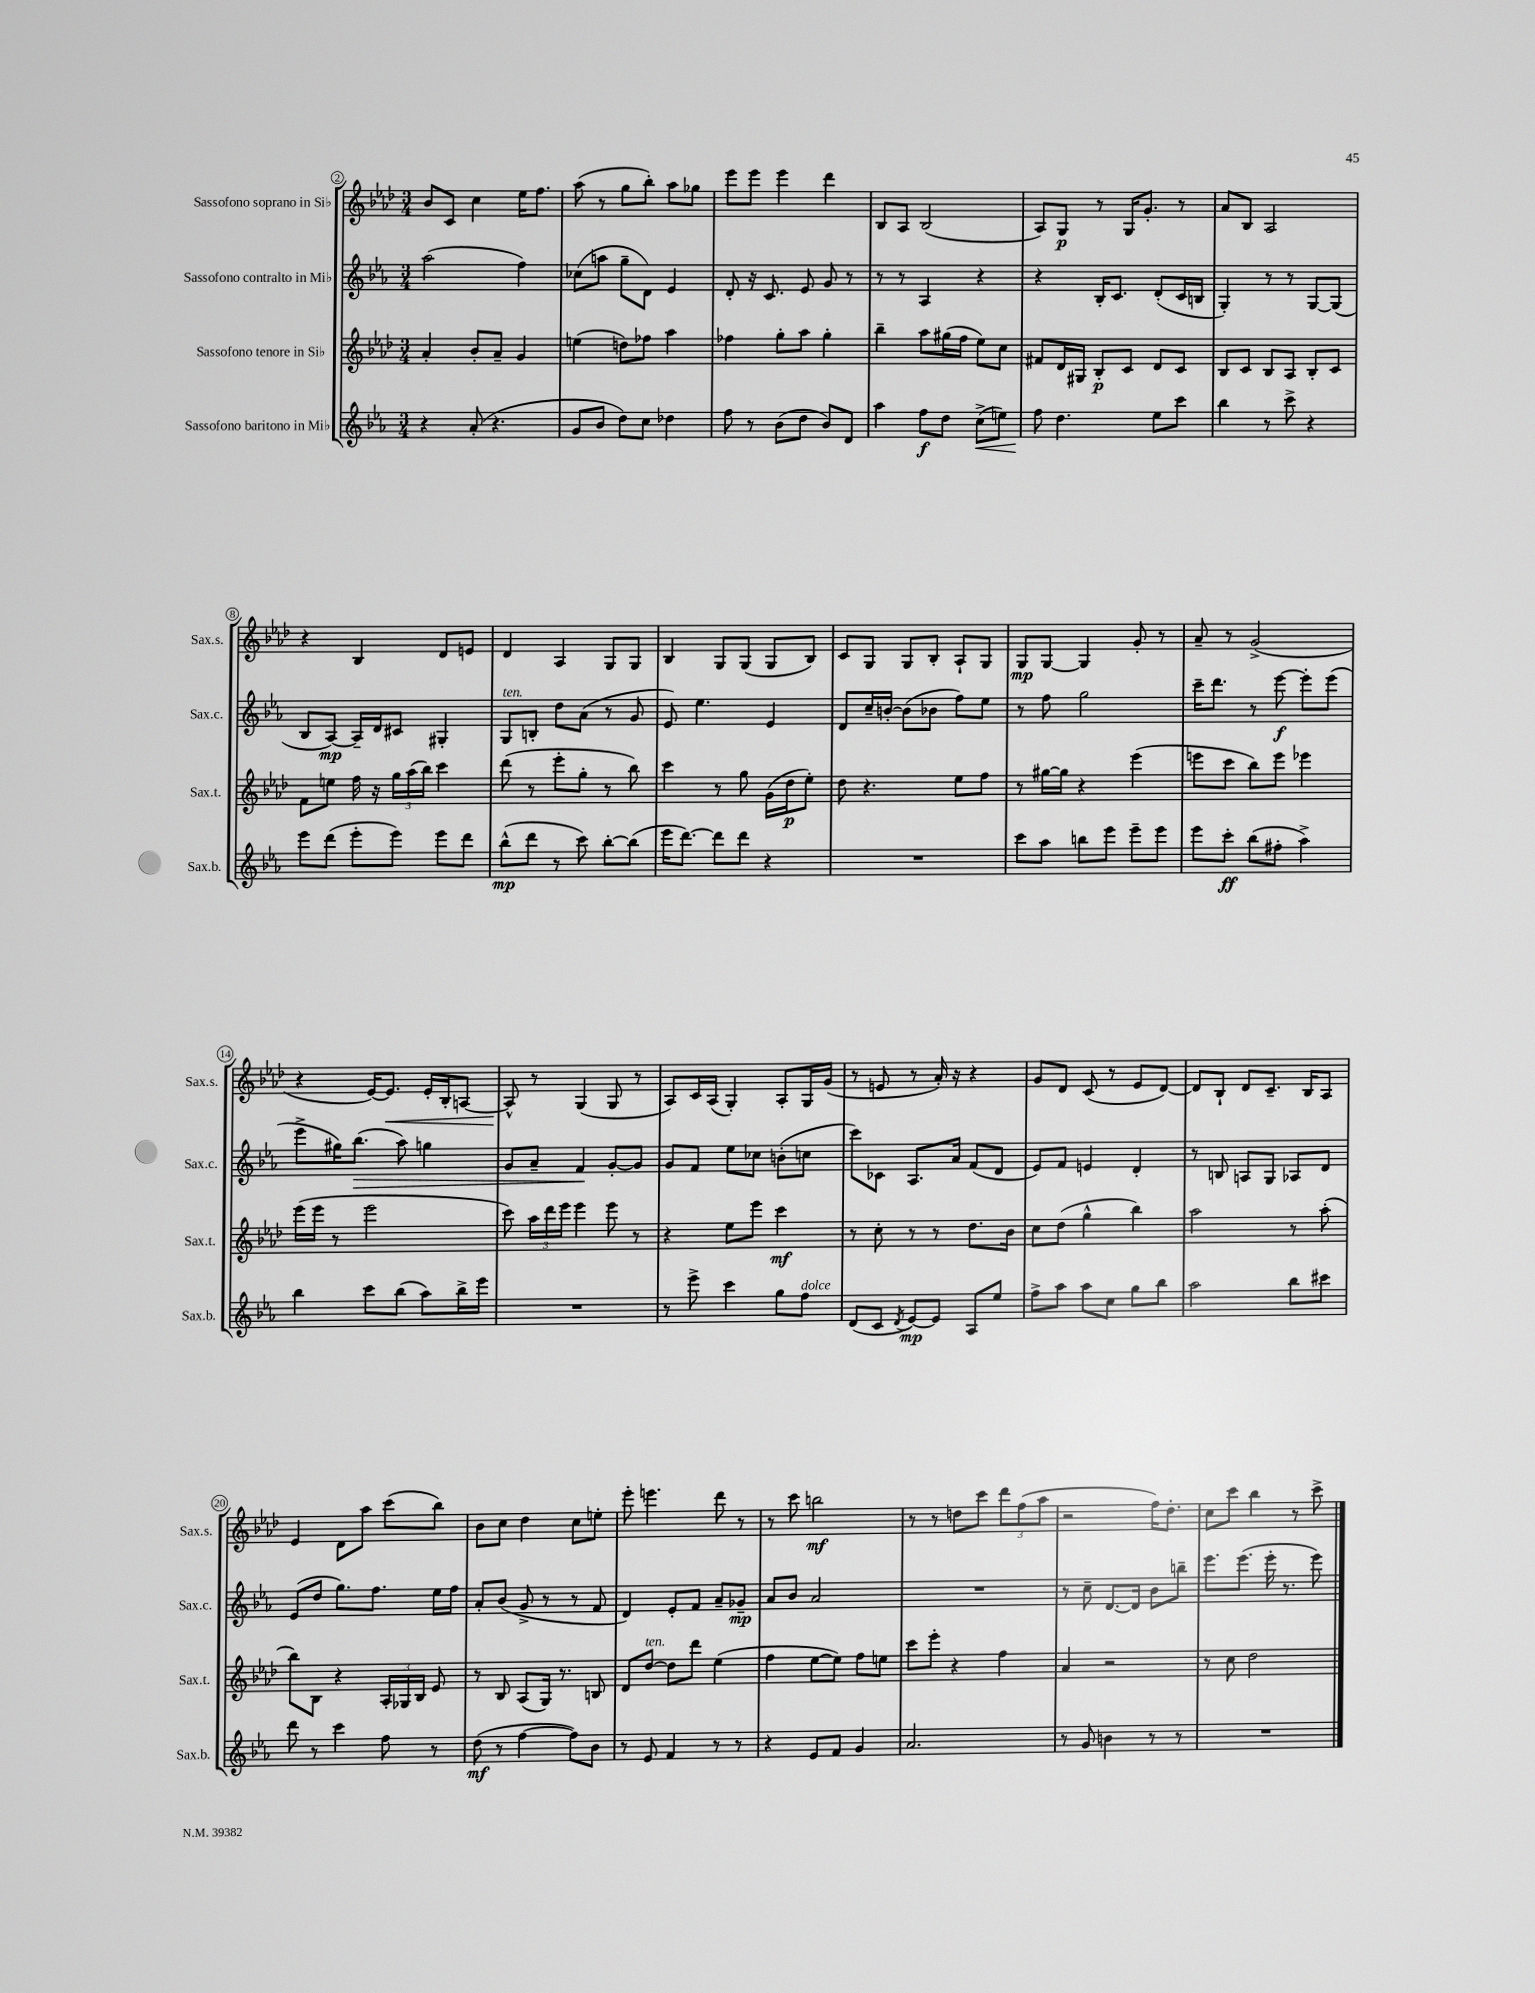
<<
\new StaffGroup <<
\new Staff = "s0" \with { instrumentName = "Sassofono soprano in Sib" shortInstrumentName = "Sax.s." } {
    \clef treble \key aes \major \numericTimeSignature \time 3/4
    \autoBeamOff bes'8[ c'8] c''4 ees''16[ f''8.] |
    aes''8( r8 g''8[ bes''8]-.) aes''8[ ges''8] |
    ees'''8[ ees'''8] ees'''4 des'''4 |
    bes8[ aes8] bes2( |
    aes8[) g8]\p r8 g16[ g'8.]-. r8 |
    aes'8[ bes8] aes2 |
    r4 bes4 des'8[ e'8] |
    des'4 aes4 g8[ g8] |
    bes4 g8[ g8]( g8[ bes8]) |
    c'8[ g8] g8[ bes8]-. aes8[-! g8] |
    g8[\mp g8]~ g4 g'8-. r8 |
    aes'8-- r8 g'2->( |
    r4 ees'16[~) ees'8.]\< ees'16[-. bes16-. a8]~ |
    a8-^\! r8 g4( g8 r8 |
    aes8[) c'16 aes16]( g4-.) aes8[-. g16 g'16]( |
    r8 e'8 r8 aes'16-.) r16 r4 |
    g'8[ des'8] c'8( r8 ees'8[ des'8]~) |
    des'8[ bes8]-! des'8[ c'8.]-- bes16[ aes8] |
    ees'4 des'8[ aes''8] c'''8[( bes''8]) |
    bes'8[ c''8] des''4 c''8[ e''8]-. |
    ees'''8-. e'''4. des'''8 r8 |
    r8 c'''8 b''2\mf |
    r8 r8 d''8[ c'''8] \tuplet 3/2 { des'''8[ f''8( aes''8] } |
    r2 f''16[) des''8.]-. |
    c''8[ c'''8] bes''4 r8 c'''8-> \bar "|." |
}
\new Staff = "s1" \with { instrumentName = "Sassofono contralto in Mib" shortInstrumentName = "Sax.c." } {
    \clef treble \key ees \major \numericTimeSignature \time 3/4
    \autoBeamOff aes''2( f''4) |
    ces''8[( a''8] g''8[-- d'8]) ees'4 |
    d'8-. r16 c'8. ees'8 g'8 r8 |
    r8 r8 aes4 r4 |
    r4 bes16[-. c'8.] d'8[-.( c'16 b16] |
    g4-.) r8 r8 g8[~ g8]( |
    bes8[ aes8]~\mp) aes16[-- d'16 cis'8] gis4-. |
    g8[^\markup { \italic "ten." } b8]-. d''8[ aes'8]( r8 g'8 |
    ees'8) ees''4. ees'4 |
    d'8[ c''16-- b'16]~-. b'8[( bes'8] f''8[) ees''8] |
    r8 f''8 g''2 |
    c'''16[-- d'''8.] r8 ees'''8~\f ees'''8[-. ees'''8]( |
    ees'''8[-> gis''16) bes''8.]\>( aes''8) g''4 |
    g'8[ aes'8]-- f'4\! g'8[~-. g'8] |
    g'8[ f'8] ees''8[ ces''8] b'8[-.( c''8] |
    c'''8[) ces'8] aes8.[ aes'16] f'8[( d'8] |
    ees'8[) f'8] e'4 d'4-. |
    r8 b8 a8[ g8] aes8[ d'8] |
    ees'8[( d''8] g''8.[) f''8.] ees''16[ f''16] |
    aes'8[-. bes'8]( g'8-> r8 r8 f'8 |
    d'4) ees'8[-. f'8] aes'8[-- ges'8]--\mp |
    aes'8[ bes'8] aes'2 |
    R2. |
    r8 c''8-- d'8.[~ d'16] bes'8[ b''8]-- |
    ees'''8.[ ees'''8.]( ees'''16-. r8. ees'''8) \bar "|." |
}
\new Staff = "s2" \with { instrumentName = "Sassofono tenore in Sib" shortInstrumentName = "Sax.t." } {
    \clef treble \key aes \major \numericTimeSignature \time 3/4
    \autoBeamOff aes'4-. bes'8[-. aes'8]-- g'4 |
    e''4( d''8[) fes''8] aes''4 |
    fes''4 g''8[-. aes''8] g''4-. |
    bes''4-- aes''8[ gis''16( f''16] ees''8[) c''8] |
    fis'8[ des'16 gis16] bes8[-.\p c'8] des'8[ c'8] |
    bes8[ c'8] bes8[ aes8] bes8[-. c'8] |
    f'8[ e''8] f''16 r16 \tuplet 3/2 { g''16[ aes''16( bes''16]) } c'''4 |
    des'''8( r8 ees'''8[-. g''8]-. r8 bes''8) |
    c'''4 r8 g''8 g'16[( des''16\p ees''8]-.) |
    des''8 r4. ees''8[ f''8] |
    r8 gis''16[~ gis''16] r4 ees'''4( |
    e'''8[ c'''8] bes''8[) e'''8] ees'''4 |
    ees'''16[( ees'''16] r8 ees'''2 |
    c'''8) \tuplet 3/2 { aes''16[ des'''16 ees'''16] } ees'''4 ees'''8 r8 |
    r4 ees''8[ ees'''8] c'''4\mf |
    r8 c''8-. r8 r8 des''8.[ bes'16] |
    c''8[ des''8]( g''4-^ bes''4) |
    aes''2 r8 aes''8-.( |
    bes''8[) bes8] r4 \tuplet 3/2 { aes16[-. ges16 bes16] } ees'8 |
    r8 bes8 aes8[( g16]) r8. b8 |
    des'8[ des''8]~^\markup { \italic "ten." } des''8[ des'''8] ees''4( |
    f''4 ees''8[~ ees''8]) f''8[ e''8] |
    c'''8[ ees'''8]-. r4 f''4 |
    aes'4 r2 |
    r8 c''8 des''2 \bar "|." |
}
\new Staff = "s3" \with { instrumentName = "Sassofono baritono in Mib" shortInstrumentName = "Sax.b." } {
    \clef treble \key ees \major \numericTimeSignature \time 3/4
    \autoBeamOff r4 aes'8-.( r4. |
    g'8[ bes'8] d''8[) c''8] des''4 |
    f''8 r8 bes'8[( d''8] bes'8[) d'8] |
    aes''4 f''8[\f d''8] c''8[->\<( e''8]) |
    f''8\! d''4. ees''8[ c'''8] |
    bes''4 r8 c'''8-> r4 |
    ees'''8[ d'''8]( ees'''8[-. ees'''8]) ees'''8[ d'''8] |
    bes''8[-^\mp( d'''8] r8 c'''8) bes''8[~-. bes''8]( |
    ees'''16[ d'''8.]~) d'''8[ d'''8] r4 |
    R2. |
    c'''8[ aes''8] b''8[ ees'''8] ees'''8[-- ees'''8] |
    ees'''8[ c'''8]-.\ff bes''8[( fis''8]-. aes''4->) |
    bes''4 c'''8[ bes''8]( aes''8[) bes''16-> ees'''16] |
    R2. |
    r8 ees'''8-> c'''4 g''8[ f''8]^\markup { \italic "dolce" } |
    d'8[( c'8] \acciaccatura { d'8 } ees'8[~\mp) ees'8] aes8[ ees''8] |
    f''8[-> aes''8] aes''8[ c''8] g''8[ bes''8] |
    aes''2 bes''8[ cis'''8] |
    d'''8 r8 c'''4 f''8 r8 |
    d''8\mf( r8 f''4~ f''8[) bes'8] |
    r8 ees'8 f'4 r8 r8 |
    r4 ees'8[ f'8] g'4 |
    aes'2. |
    r8 g'8 b'4 r8 r8 |
    R2. \bar "|." |
}
>>
>>
\layout { \context { \Score currentBarNumber = #2 \override BarNumber.stencil = #(make-stencil-circler 0.1 0.3 ly:text-interface::print) } }
